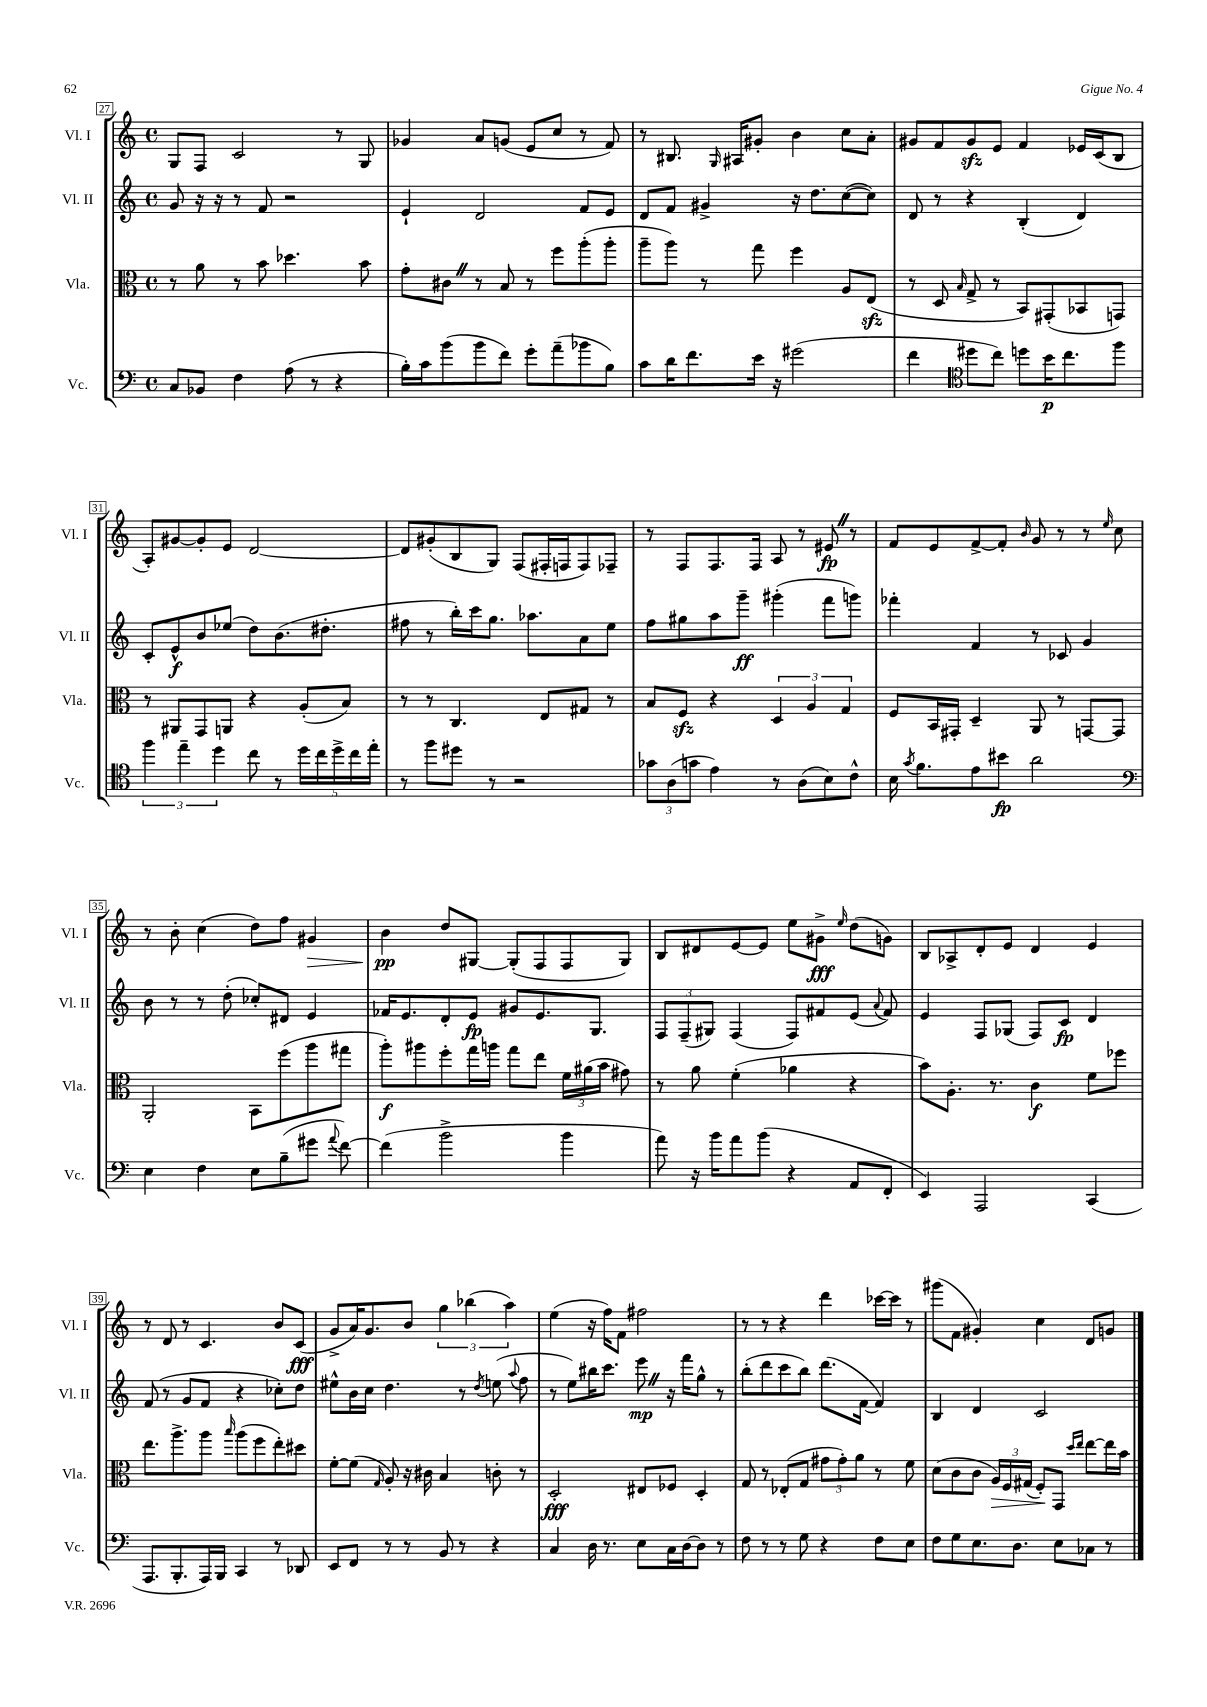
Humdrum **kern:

**kern	**kern	**kern	**kern
*staff4	*staff3	*staff2	*staff1
*clefF4	*clefC3	*clefG2	*clefG2
*k[]	*k[]	*k[]	*k[]
*M4/4	*M4/4	*M4/4	*M4/4
*met(c)	*met(c)	*met(c)	*met(c)
8C/L	8r	8g/	8G/L
8BB-/J	8a\	16r	8F/J
.	.	16r	.
4F\	8r	8r	2c/
.	8b\	8f/	.
(8A\	4.dd-\	2r	.
8r	.	.	.
4r	.	.	8r
.	8b\	.	8G/
=	=	=	=
16B'\LL)	8g'\L	4e`/	4g-/
16c\J	.	.	.
(8b\	8c#\J	.	.
8b\	8r	2d/	8a/L
8f\J)	8B/	.	(8g/J
8g'\L	8r	.	8e/L
(8a~\	8ff\L	.	8cc/J
8b-\	(8aa'\	8f/L	8r
8B\J)	8aa'\J	8e/J	8f/)
=	=	=	=
8c\L	8aa~\L	8d/L	8r
16d\K	8aa\J)	8f/J	8.B#/
8.f\	.	.	.
.	8r	4g#^/	.
.	.	.	16qqG/
.	.	.	16A#/LK
16e\Jk	8gg\	.	8g#'/J
16r	.	.	.
(2g#\	4ff\	16r	4b\
.	.	8.dd\L	.
.	8A/L	([8cc\	8cc\L
.	(8E/J	8cc\]J)	8a'\J
=	=	=	=
4f\	8r	8d/	8g#/L
.	8D/	8r	8f/
*clefC4	*	*	*
.	16qqB/	.	.
8dd#\L	8G^/	4r	8g#/
8cc\J)	8r	.	8e/J
8dd\L	8BB/L)	(4B'/	4f/
16b\K	(8GG#'/	.	.
8.cc\	.	.	.
.	8BB-/	4d/)	16e-/LL
.	.	.	(16c/J
8ff\J	8GG/J)	.	8B/J
=	=	=	=
6ff\	8r	8c'/L	8A'/L)
.	8AA#/L	8e^^/	[8g#/
6ee~\	.	.	.
.	8GG/	8b/	8g#'/]
6dd\	.	.	.
.	8AA/J	(8ee-/J	8e/J
8cc\	4r	8dd\L)	[2d/
8r	.	(8.b\	.
20dd\LL	(8A'/L	.	.
20cc\	.	.	.
.	.	8.dd#'\J	.
20dd^\	.	.	.
.	8B/J)	.	.
20cc\	.	.	.
20ee'\JJ	.	.	.
=	=	=	=
8r	8r	8ff#\	8d/]L
8ff\L	8r	8r	(8g#'/
8dd#\J	4.C/	16bb'\LL)	8B/
.	.	16ccc\J	.
8r	.	8.gg\J	8G/J)
2r	.	.	(8F/L
.	.	8.aa-\L	.
.	8E/L	.	16F#'/L
.	.	.	16F/J
.	8G#/J	8a\	8F/)
.	8r	8ee\J	8F-~/J
=	=	=	=
12g-\L	8B/L	8ff\L	8r
(12A\	.	.	.
.	8F/J	8gg#\	8F/L
12g\J	.	.	.
4e\)	4r	8aa\	8.F/
.	.	8ggg~\J	.
.	.	.	16F/Jk
8r	6D/	(4ggg#'\	8A/
(8A\L	.	.	8r
.	6A/	.	.
8B\)	.	8fff\L	8e#/
.	6G/	.	.
8c^^\J	.	8ggg\J)	8r
=	=	=	=
16B\	8F/L	4fff-'\	8f/L
8qg/	.	.	.
8.f\L	.	.	.
.	16BB/L	.	8e/
.	16GG#'/JJ	.	.
8e\	4D~/	4f/	[8f^/
8b#\J	.	.	8f'/]J
.	.	.	16qqb/
2a\	8AA/	8r	8g/
.	8r	8c-/	8r
.	[8GG/L	4g/	8r
.	.	.	16qqee/
.	8GG/]J	.	8cc\
=	=	=	=
*clefF4	*	*	*
4E\	2AA'/	8b\	8r
.	.	8r	8b'\
4F\	.	8r	(4cc\
.	.	(8dd'\	.
8E\L	8BB\L	8cc-'/L)	8dd\L)
(8B~\	(8ff\	8d#/J	8ff\J
8g#\J	8aa\	4e/	4g#/
8qqa/	.	.	.
[8f\)	8gg#\J	.	.
=	=	=	=
(4f\]	8aa'\L)	16f-/LK	4b\
.	.	8.e/	.
.	8aa#\	.	.
2b^\	8ff'\	8d'/	8dd/L
.	16gg\L	8e/J	[8G#/J
.	16aa\JJ	.	.
.	8gg\L	8g#/L	(8G#'/]L
.	8ee\J	8.e/	8F/
4b\	24f\LL	.	8F/
.	(24a#\	.	.
.	.	8.G/J	.
.	24b\JJ	.	.
.	8g#\)	.	8G#/J)
=	=	=	=
8a\)	8r	12F/L	8B/L
.	.	(12F~/	.
16r	8a\	.	8d#/
.	.	12G#/J)	.
16b\LK	.	.	.
8a\	(4f'\	(4F/	[8e/
(8b\J	.	.	8e/]J
4r	4a-\	8F/L)	8ee\L
.	.	8f#/	8g#^\J
.	.	.	16qqee/
8AA/L	4r	(8e/J	(8dd\L
.	.	8qqa/	.
8FF'/J	.	8f#/)	8g\J)
=	=	=	=
4EE/)	8b\L)	4e/	8B/L
.	8.A'\J	.	8A-^/
2AAA/	.	8F/L	8d'/
.	8.r	.	.
.	.	(8G-/J	8e/J
.	4c\	8F/L)	4d/
.	.	8c/J	.
(4CC/	8f\L	4d/	4e/
.	8ff-\J	.	.
=	=	=	=
8.AAA/L	8.ee\L	(8f/	8r
.	.	8r	8d/
8.BBB'/	8.aa^\	.	.
.	.	8g/L	8r
16AAA/L)	8aa\J	8f/J	4.c/
16BBB/JJ	.	.	.
.	16qqbb/	.	.
4CC/	(8aa\L	4r	.
.	8ff\	.	.
8r	8ee'\)	8cc-'\L)	8b/L
8DD-/	8dd#\J	8dd\J	(8c/J
=	=	=	=
8EE/L	[8f'\L	8ee#^^\L	8g^/L
8FF/J	(8f\]J	16b\L	16a/K)
.	.	16cc\JJ	8.g/
.	16qqG/	.	.
8r	8A'/)	4.dd\	.
8r	16r	.	8b/J
.	16c#\	.	.
8BB/	4B/	.	6gg\
8r	.	8r	.
.	.	.	(6bb-\
.	.	8qdd/	.
4r	8c'\	(8ee\	.
.	.	.	6aa\)
.	.	8qqaa/	.
.	8r	8ff\	.
=	=	=	=
4C/	2D'/	8r	(4ee\
.	.	8ee\L)	.
16D\	.	16bb#\K	16r
8.r	.	8.ccc\J	16ff\LK)
.	.	.	8f\J
8E\L	8E#/L	8eee\	2ff#\
16C\L	8F-/J	16r	.
[16D\J	.	16fff\LK	.
8D\]J	4D'/	8gg^^\J	.
8r	.	8r	.
=	=	=	=
8F\	8G/	(8bb'\L	8r
8r	8r	8ddd\	8r
8r	(8E-'/L	8ccc\	4r
8G\	8G/J	8bb\J)	.
4r	12g#\L	(8.ddd\L	4ddd\
.	12g#'\)	.	.
.	12a\J	.	.
.	.	[16f\Jk	.
8F\L	8r	4f/])	[16ccc-\LL
.	.	.	16ccc-\]JJ
8E\J	8f\	.	8r
=	=	=	=
8F\L	(8d\L	4B/	(8ggg#\L
8G\	8c\	.	8f\J
8.E\	8c\J	4d/	4g#'/)
.	24A/LL)	.	.
.	24F/	.	.
8.D\J	.	.	.
.	(24G#/JJ	.	.
.	8F'/L)	2c/	4cc\
8E\L	8GG/J	.	.
.	16qqdd/LL	.	.
.	16qqee/JJ	.	.
8C-\J	[8ee\L	.	8d/L
8r	16ee\]L	.	8g/J
.	16b\JJ	.	.
==	==	==	==
*-	*-	*-	*-
